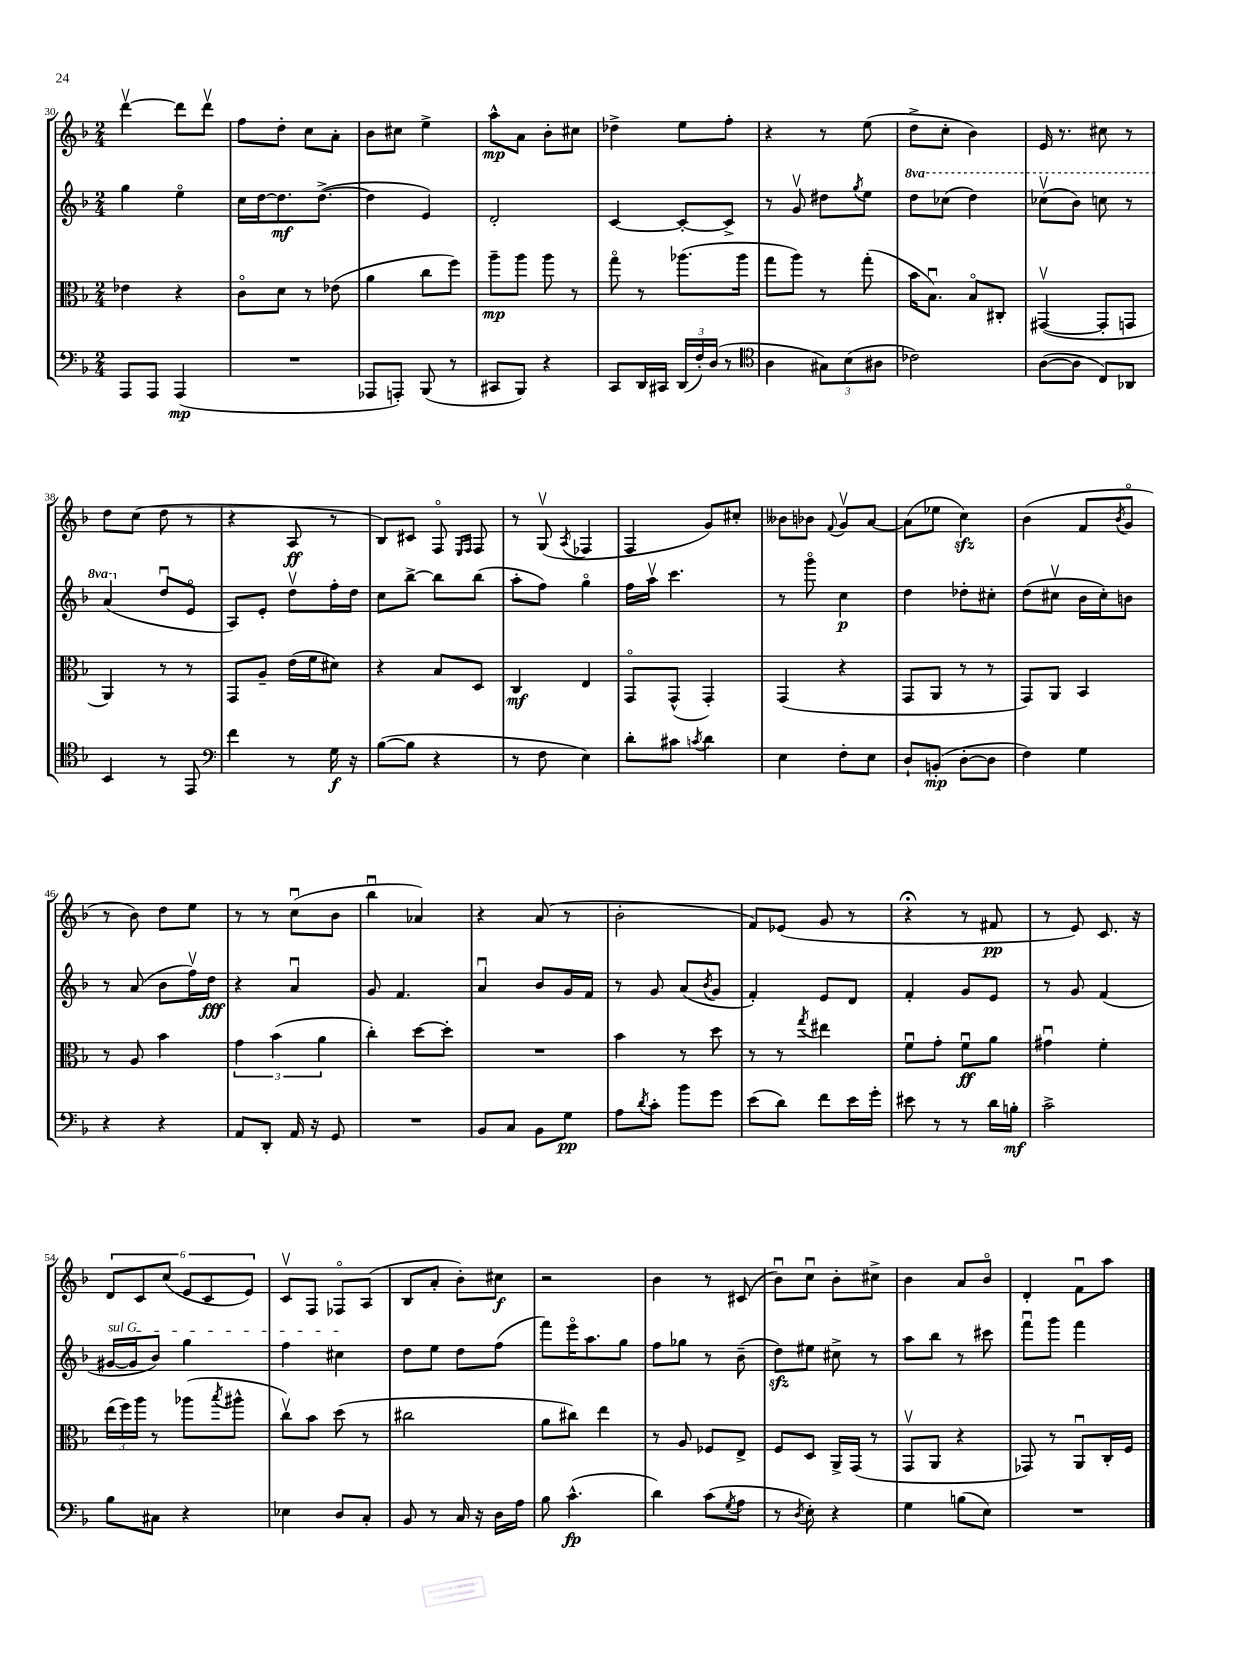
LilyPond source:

<<
\new StaffGroup <<
\new Staff = "s0" {
    \clef treble \key f \major \numericTimeSignature \time 2/4
    d'''4~\upbow d'''8 d'''8\upbow |
    f''8 d''8-. c''8 a'8-. |
    bes'8 cis''8 e''4-> |
    a''8-^\mp a'8 bes'8-. cis''8 |
    des''4-> e''8 f''8-. |
    r4 r8 e''8( |
    d''8-> c''8-. bes'4) |
    e'16 r8. cis''8 r8 |
    d''8 c''8( d''8 r8 |
    r4 a8\ff r8 |
    bes8) cis'8 f8\flageolet \grace { e16 f16 } f8 |
    r8 g8\upbow( \acciaccatura { a8 } fes4 |
    f4 g'8) cis''8-. |
    beses'8 bes'8 \appoggiatura { f'8 } g'8\upbow a'8~ |
    a'8( ees''8 c''4\sfz) |
    bes'4( f'8 \acciaccatura { bes'8 } g'8\flageolet |
    r8 bes'8) d''8 e''8 |
    r8 r8 c''8\downbow( bes'8 |
    bes''4\downbow aes'4) |
    r4 a'8( r8 |
    bes'2-. |
    f'8) ees'8( g'8 r8 |
    r4\fermata r8 fis'8\pp |
    r8 e'8) c'8. r16 |
    \tuplet 6/4 { d'8 c'8 c''8( e'8 c'8 e'8) } |
    c'8\upbow f8 fes8\flageolet a8( |
    bes8 a'8-. bes'8-.) cis''8\f |
    r2 |
    bes'4 r8 cis'8( |
    bes'8\downbow) c''8\downbow bes'8-. cis''8-> |
    bes'4 a'8 bes'8\flageolet |
    d'4-. f'8\downbow a''8 \bar "|." |
}
\new Staff = "s1" {
    \clef treble \key f \major \numericTimeSignature \time 2/4 \set Staff.ottavationMarkups = #ottavation-simple-ordinals
    g''4 e''4\flageolet |
    c''16 d''16~ d''8.\mf d''8.~->( |
    d''4 e'4) |
    d'2-. |
    c'4~ c'8~-. c'8-> |
    r8 g'8\upbow dis''8 \acciaccatura { g''8 } e''8 |
    \ottava #1 d'''8 ces'''8( d'''4) |
    ces'''8\upbow( bes''8) c'''8 r8 |
    a''4( \ottava #0 d''8\downbow e'8\flageolet |
    a8) e'8-. d''8\upbow f''16-. d''16 |
    c''8 bes''8~-> bes''8 bes''8( |
    a''8-. f''8) g''4\flageolet |
    f''16 a''16\upbow c'''4. |
    r8 g'''8\flageolet c''4\p |
    d''4 des''8-. cis''8-. |
    d''8( cis''8\upbow bes'16 cis''16-.) b'8 |
    r8 a'8( bes'8 f''16\upbow) d''16\fff |
    r4 a'4\downbow |
    g'8 f'4. |
    a'4\downbow bes'8 g'16 f'16 |
    r8 g'8 a'8( \acciaccatura { bes'8 } g'8 |
    f'4-.) e'8 d'8 |
    f'4-. g'8 e'8 |
    r8 g'8 f'4( |
    \once \override TextSpanner.bound-details.left.text = \markup { \italic "sul G" } gis'16~\startTextSpan gis'16 bes'8) g''4 |
    f''4 cis''4\stopTextSpan |
    d''8 e''8 d''8 f''8( |
    f'''8) e'''16\flageolet a''8. g''8 |
    f''8 ges''8 r8 bes'8--( |
    d''8\sfz) eis''8 cis''8-> r8 |
    a''8 bes''8 r8 cis'''8 |
    f'''8\downbow g'''8 f'''4 \bar "|." |
}
\new Staff = "s2" {
    \clef alto \key f \major \numericTimeSignature \time 2/4
    ees'4 r4 |
    c'8\flageolet d'8 r8 ees'8( |
    a'4 c''8 f''8) |
    a''8--\mp a''8 a''8 r8 |
    g''8\flageolet r8 aes''8.( aes''16 |
    g''8 a''8) r8 g''8-.( |
    bes'16 bes8.\downbow) bes8\flageolet cis8-. |
    gis,4~\upbow( gis,8-. g,8 |
    a,4) r8 r8 |
    g,8 a8-- e'16( f'16 dis'8) |
    r4 bes8 d8 |
    c4\mf e4 |
    g,8\flageolet g,8-^( g,4-.) |
    g,4( r4 |
    g,8 a,8 r8 r8 |
    g,8) a,8 bes,4 |
    r8 a8 bes'4 |
    \tuplet 3/2 { g'4 bes'4( a'4 } |
    c''4-.) d''8~ d''8-. |
    R2 |
    bes'4 r8 d''8 |
    r8 r8 \acciaccatura { g''8 } eis''4 |
    f'8\downbow g'8-. f'8\downbow\ff a'8 |
    gis'4\downbow f'4-. |
    \tuplet 3/2 { e''16( f''16) a''16 } r8 aes''8( \acciaccatura { bes''8 } ais''8-^ |
    c''8\upbow) bes'8 d''8( r8 |
    cis''2 |
    a'8 cis''8) e''4 |
    r8 a8 fes8 e8-> |
    f8 d8 a,16-> g,16( r8 |
    g,8\upbow a,8 r4 |
    ges,8) r8 a,8\downbow c16-. f16 \bar "|." |
}
\new Staff = "s3" {
    \clef bass \key f \major \numericTimeSignature \time 2/4
    a,,8 a,,8 a,,4\mp( |
    R2 |
    aes,,8 a,,8-.) bes,,8( r8 |
    cis,8 bes,,8) r4 |
    c,8 d,16 cis,16 \tuplet 3/2 { d,16( f16-.) d16( } r8 |
    \clef tenor a4 \tuplet 3/2 { gis8) bes8( ais8 } |
    ces'2) |
    a8~( a8 c8) aes,8 |
    bes,4 r8 e,8 |
    \clef bass f'4 r8 g16\f r16 |
    bes8~( bes8 r4 |
    r8 f8 e4) |
    d'8-. cis'8 \acciaccatura { c'8 } d'4 |
    e4 f8-. e8 |
    d8-! b,8-.\mp( d8~-. d8 |
    f4) g4 |
    r4 r4 |
    a,8 d,8-. a,16 r16 g,8 |
    R2 |
    bes,8 c8 bes,8 g8\pp |
    a8 \acciaccatura { d'8 } c'8-. bes'8 g'8 |
    e'8( d'8) f'8 e'16 g'16-. |
    eis'8 r8 r8 d'16 b16-.\mf |
    c'2-> |
    bes8 cis8 r4 |
    ees4 d8 c8-. |
    bes,8 r8 c16 r16 d16 a16 |
    bes8 c'4.-^\fp( |
    d'4) c'8( \acciaccatura { g8 } a8 |
    r8 \acciaccatura { d8 } e8-.) r4 |
    g4 b8( e8) |
    R2 \bar "|." |
}
>>
>>
\layout { \context { \Score currentBarNumber = #30 } }
